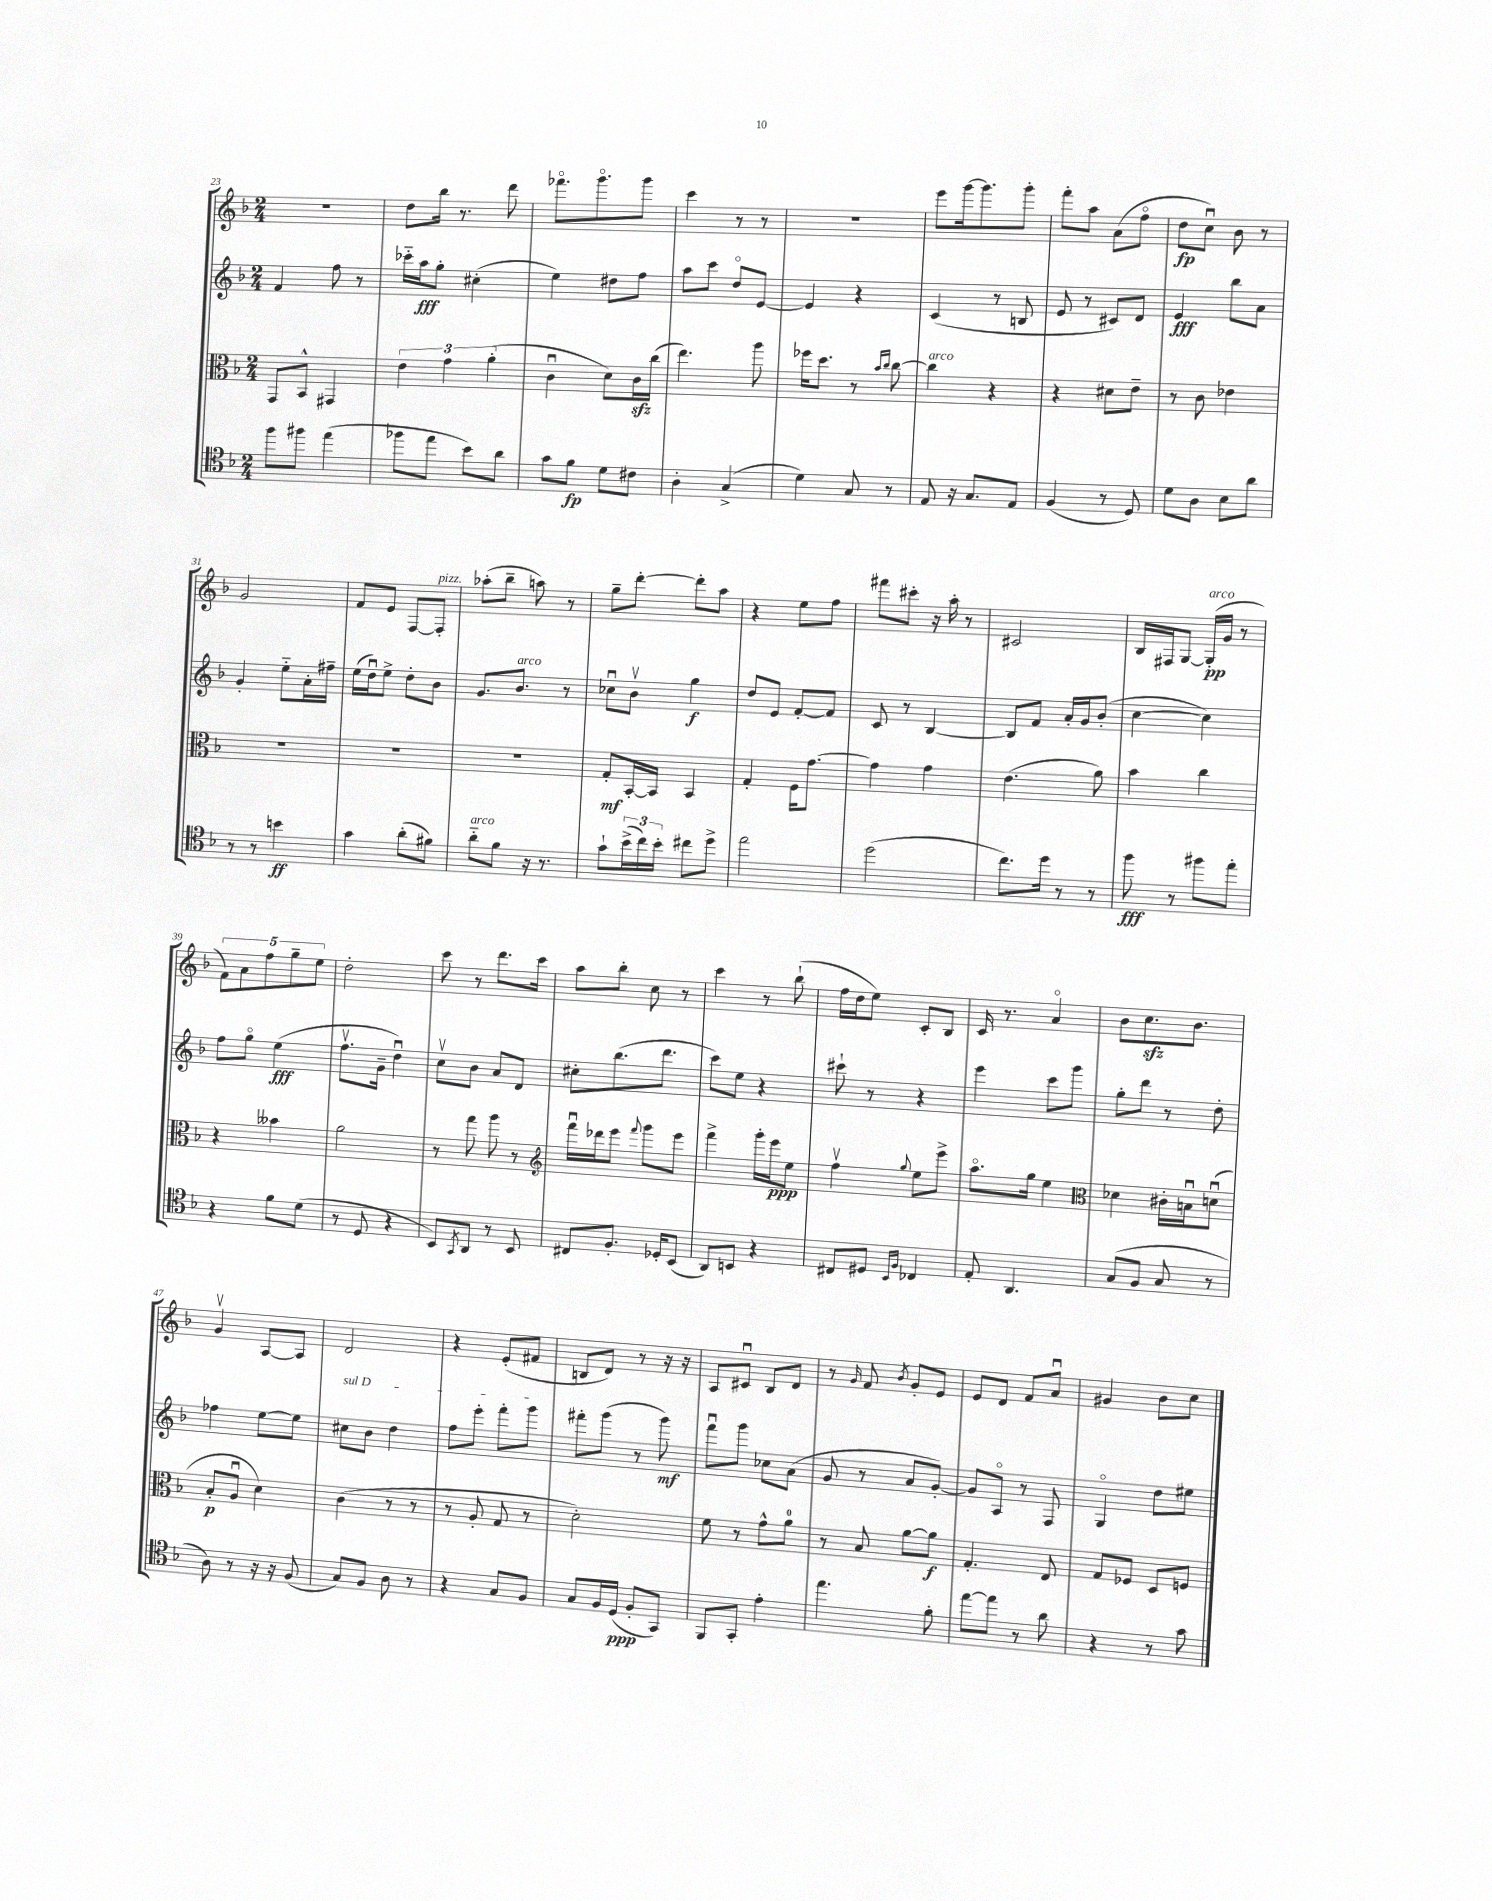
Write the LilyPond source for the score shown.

<<
\new StaffGroup <<
\new Staff = "s0" {
    \clef treble \key f \major \numericTimeSignature \time 2/4
    r2 |
    d''8 bes''16 r8. d'''8 |
    fes'''8.\flageolet g'''8.\flageolet g'''8 |
    c'''4 r8 r8 |
    R2 |
    e'''8 g'''16~ g'''8. g'''8-. |
    f'''8-. a''8 a'8( f''8\flageolet |
    d''8\fp c''8\downbow) bes'8 r8 |
    g'2 |
    f'8 e'8 f8~ f8-.^\markup { \italic "pizz." } |
    aes''8-.( bes''8-- a''8) r8 |
    g''8-- d'''8~-. d'''8-. a''8 |
    r4 e''8 f''8 |
    fis'''8 cis'''8-. r16 a''16-. r8 |
    cis'2 |
    bes16 fis16 g8~ g16-.\pp^\markup { \italic "arco" }( g'16 r8 |
    \tuplet 5/4 { f'8) a'8 f''8 g''8-- e''8 } |
    d''2-. |
    c'''8 r8 d'''8. c'''16 |
    a''8 bes''8-. c''8 r8 |
    c'''4 r8 bes''8-!( |
    f''16 d''16 e''8) c'8-. bes8 |
    c'16 r8. a'4\flageolet |
    bes'8 c''8.\sfz bes'8. |
    g'4\upbow a8~ a8 |
    d'2 |
    r4 e'8-.( fis'8 |
    b8 d'8) r8 r16 r16 |
    a8 cis'8\downbow bes8 d'8 |
    r8 \grace { g'16 } f'8 \acciaccatura { bes'8 } g'8-. e'8 |
    e'8 d'8 f'8 a'8\downbow |
    gis'4 bes'8 c''8 \bar "|." |
}
\new Staff = "s1" {
    \clef treble \key f \major \numericTimeSignature \time 2/4
    f'4 f''8 r8 |
    ces'''16-_ a''16\fff g''8-. cis''4-.( |
    e''4) dis''8 f''8 |
    a''8 c'''8 d''8\flageolet e'8~ |
    e'4 r4 |
    c'4( r8 b8 |
    e'8 r8 cis'8) d'8 |
    e'4\fff bes''8 a'8 |
    g'4-. e''8-_ a'16-. fis''16-- |
    e''16( d''16\downbow) e''8-> d''8-. bes'8 |
    g'8. bes'8.^\markup { \italic "arco" } r8 |
    ces''8\downbow bes'8\upbow g''4\f |
    d''8 e'8 f'8~-. f'8 |
    c'8 r8 bes4~ |
    bes8 f'8 a'16-. g'16 bes'8-.( |
    c''4~ c''4) |
    f''8 g''8\flageolet e''4\fff( |
    f''8.\upbow g'16-- d''4\downbow) |
    c''8\upbow bes'8 a'8 d'8 |
    cis''8-. bes''8.( d'''8. |
    c'''8) e''8 r4 |
    cis'''8-! r8 r4 |
    e'''4 c'''8 g'''8 |
    g''8-. d'''8 r8 d''8-. |
    fes''4 e''8~ e''8 |
    \once \override TextSpanner.bound-details.left.text = \markup { \italic "sul D" } cis''8\startTextSpan bes'8 d''4 |
    f''8 e'''8-. f'''8-. g'''8\stopTextSpan |
    fis'''8-. g'''8( r8 g'''8\mf) |
    f'''8\downbow g'''8 ces''8 a'8( |
    g'8 r8 a'8 g'8~-.) |
    g'8 a8\flageolet r8 f8 |
    g4\flageolet d''8 eis''8 \bar "|." |
}
\new Staff = "s2" {
    \clef alto \key f \major \numericTimeSignature \time 2/4
    g,8 bes,8-^ gis,4 |
    \tuplet 3/2 { e'4 g'4 a'4-.( } |
    c'4\downbow d'8) c'16\sfz c''16( |
    e''4.) a''8 |
    fes''16 d''8. r8 \grace { bes'16 c''16 } c''8~ |
    c''4^\markup { \italic "arco" } r4 |
    r4 dis'8 e'8-- |
    r8 c'8 ees'4 |
    R2 |
    R2 |
    R2 |
    g8-.\mf bes,16~-. bes,16 bes,4 |
    g4-. f16 g'8.~ |
    g'4 g'4 |
    e'4.( a'8) |
    bes'4 c''4 |
    r4 beses'4 |
    a'2 |
    r8 g''8 a''8 r8 |
    \clef treble f'''16\downbow des'''16 e'''8 \appoggiatura { f'''8 } g'''8 e'''8 |
    f'''4-> g'''16-. e'''16\ppp e''8 |
    f''4\upbow \appoggiatura { g''8 } e''8 e'''8-> |
    a''8.\flageolet g''16 e''4 |
    \clef alto des'4 cis'16-. b16\downbow d'8\downbow( |
    bes8-.\p a8\downbow d'4) |
    c'4( r8 r8 |
    r8 a8-. g8 r8 |
    d'2-.) |
    f'8 r8 g'8-^ a'8-0 |
    r8 bes8 a'8~ a'8\f |
    g4.-. e8 |
    g8 fes8 d8 f8 \bar "|." |
}
\new Staff = "s3" {
    \clef tenor \key f \major \numericTimeSignature \time 2/4
    f''8 fis''8 e''4( |
    fes''8 e''8 bes'8) a'8 |
    g'8 f'8\fp d'8 cis'8 |
    a4-. g4->( |
    d'4) g8 r8 |
    e8 r16 g8. e8 |
    f4( r8 d8) |
    d'8 a8 bes8 a'8 |
    r8 r8 b'4\ff |
    g'4 a'8-.( fis'8) |
    a'8-_^\markup { \italic "arco" } f'8 r16 r8. |
    g'8-! \tuplet 3/2 { bes'16->( c''16) bes'16-. } cis''8 d''8-> |
    e''2 |
    d''2( |
    c''8.) d''16 r8 r8 |
    f''8\fff r8 fis''8 e''8-. |
    r4 f'8 d'8( |
    r8 d8 r4 |
    bes,8) \acciaccatura { g,8 } a,8 r8 bes,8 |
    cis8 f8.-. des16-. bes,8( |
    a,8) b,8 r4 |
    cis8 dis8 \grace { bes,16 f16 } ces4 |
    e8-. a,4. |
    g8( f8 g8 r8 |
    a8) r8 r16 r16 f8( |
    g8) f8 a8 r8 |
    r4 g8 f8 |
    g8 f16 d16\ppp( f8-. g,8) |
    f,8 g,8-. e'4-. |
    e''4. f'8-. |
    e''8~ e''8 r8 a'8 |
    r4 r8 g'8 \bar "|." |
}
>>
>>
\layout { \context { \Score currentBarNumber = #23 } }
